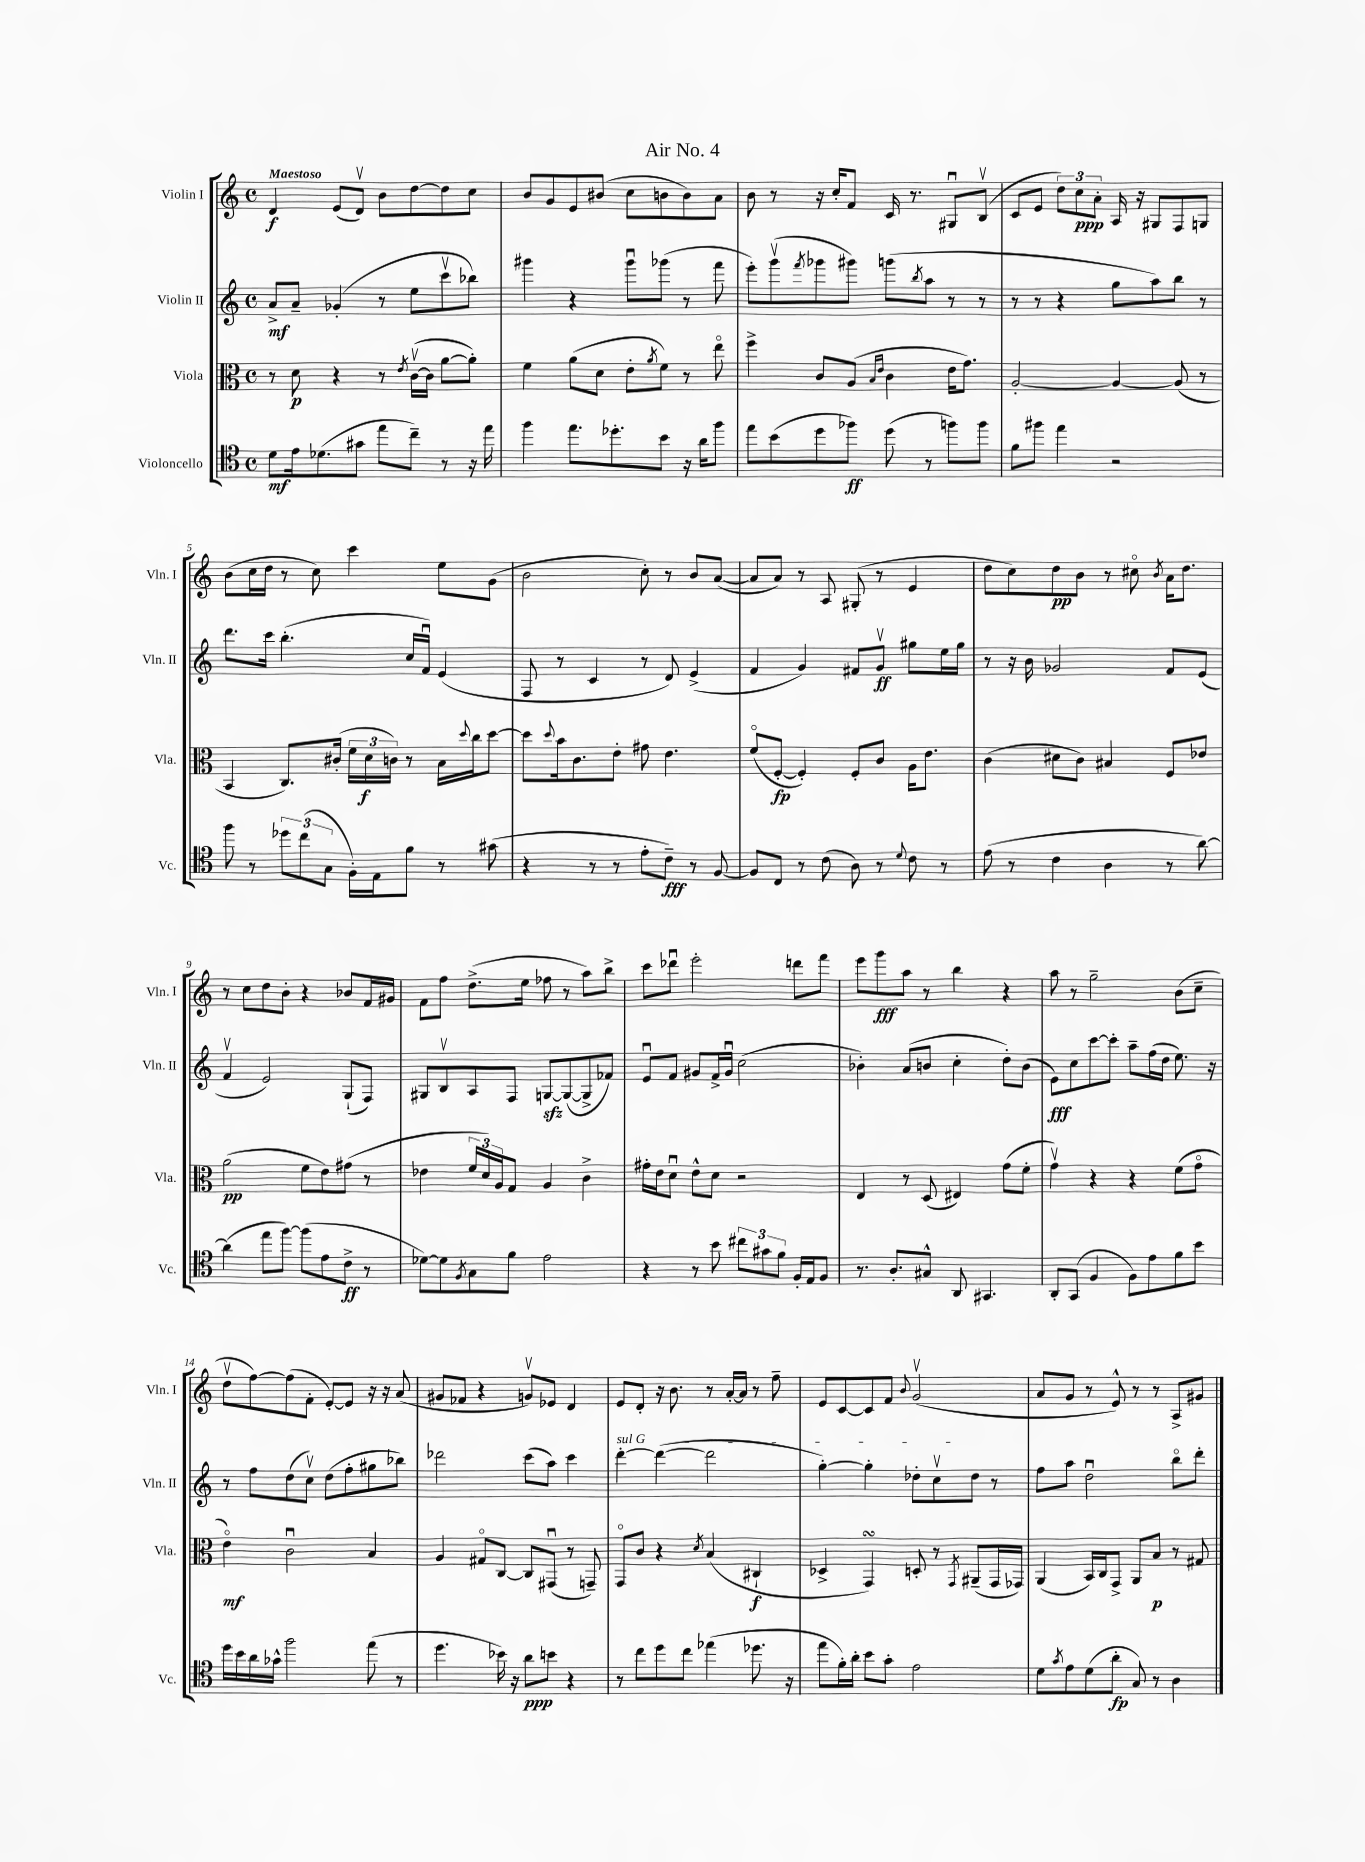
\header { title = "Air No. 4" }
<<
\new StaffGroup <<
\new Staff = "s0" \with { instrumentName = "Violin I" shortInstrumentName = "Vln. I" } {
    \clef treble \key c \major \defaultTimeSignature \time 4/4 \tempo "Maestoso"
    d'4\f e'8( d'8\upbow) b'8 d''8~ d''8 c''8 |
    b'8 g'8 e'8 bis'8( c''8 b'8 b'8) a'8 |
    b'8 r8 r16 c''16-. f'8 c'16 r8. gis8\downbow b8\upbow( |
    c'8 e'8 \tuplet 3/2 { d''8) c''8\ppp a'8-. } a16 r16 gis8 f8 g8 |
    b'8( c''16 d''16 r8 c''8) c'''4 e''8 g'8( |
    b'2 c''8-.) r8 b'8 a'8~( |
    a'8 a'8) r8 a8 gis8-.( r8 e'4 |
    d''8 c''8) d''8\pp b'8 r8 cis''8\flageolet \acciaccatura { b'8 } a'16 d''8. |
    r8 c''8 d''8 b'8-. r4 bes'8 f'16 gis'16 |
    f'8 f''8 d''8.->( e''16 fes''8 r8 a''8) b''8-> |
    c'''8 des'''8\downbow e'''2-. d'''8 f'''8 |
    e'''8 g'''8\fff a''8 r8 b''4 r4 |
    a''8 r8 g''2-- b'8( c''8-- |
    d''8\upbow f''8~) f''8( f'8-. e'8~-.) e'8 r16 r16 a'8( |
    gis'8 fes'8 r4 g'8\upbow) ees'8 d'4 |
    e'8 d'8-. r16 b'8. r8 a'16~-. a'16 r8 f''8-- |
    e'8 c'8~ c'8 f'8 \appoggiatura { b'8 } g'2\upbow( |
    a'8 g'8 r8 e'8-^) r8 r8 a8-> gis'8 \bar "|." |
}
\new Staff = "s1" \with { instrumentName = "Violin II" shortInstrumentName = "Vln. II" } {
    \clef treble \key c \major \defaultTimeSignature \time 4/4
    a'8->\mf a'8-- ges'4-.( r8 e''8 c'''8\upbow bes''8) |
    gis'''4 r4 gis'''8\downbow ges'''8( r8 f'''8 |
    e'''8-.) g'''8\upbow( \acciaccatura { f'''8 } ges'''8 gis'''8) g'''8( \acciaccatura { b''8 } a''8 r8 r8 |
    r8 r8 r4 g''8 a''8) b''8 r8 |
    d'''8. c'''16 b''4.-.( c''16 f'16\downbow) e'4( |
    f8 r8 c'4 r8 d'8) e'4->( |
    f'4 g'4) fis'8 g'8\upbow\ff gis''8 e''16 gis''16 |
    r8 r16 b'16 ges'2 f'8 e'8( |
    f'4\upbow e'2) g8-!( f8) |
    gis8 b8\upbow a8 f8 g8~\sfz g8~( g8-> fes'8) |
    e'8\downbow f'8 gis'8 f'16-> gis'16\downbow c''2( |
    bes'4-.) a'8( b'8 c''4-. d''8-.) b'8( |
    e'8\fff) c''8 c'''8~ c'''8-. a''8-- f''16( d''16 e''8.) r16 |
    r8 f''8 d''8( c''8\upbow) d''8( f''8-. gis''8 bes''8) |
    des'''2 c'''8( a''8) c'''4 |
    \once \override TextSpanner.bound-details.left.text = \markup { \italic "sul G" } d'''4~-.\startTextSpan d'''4~( d'''2 |
    g''4~-.) g''4-. des''8-. c''8\upbow des''8\stopTextSpan r8 |
    f''8 a''8 d''2\downbow b''8\flageolet d'''8-. \bar "|." |
}
\new Staff = "s2" \with { instrumentName = "Viola" shortInstrumentName = "Vla." } {
    \clef alto \key c \major \defaultTimeSignature \time 4/4
    r8 d'8\p r4 r8 \acciaccatura { e'8 } c'16~\upbow( c'16 a'8~ a'8-.) |
    f'4 a'8( d'8 e'8-. \acciaccatura { a'8 } f'8) r8 e''8\flageolet |
    f''4-> c'8 a8( \grace { b16 e'16 } c'4 e'16 g'8.) |
    a2~-. a4~ a8( r8 |
    b,4 c8.) cis'16-.( \tuplet 3/2 { f'16 d'16\f c'16) } r8 b16 \appoggiatura { d''8 } c''16 d''8~ |
    d''8 \appoggiatura { d''8 } b'16 c'8. e'8-. gis'8 e'4. |
    f'8\flageolet( f8~-.\fp f4-.) f8-. c'8 a16 e'8. |
    c'4( dis'8 c'8) bis4 f8 ees'8 |
    a'2\pp( f'8 e'8) gis'8( r8 |
    ees'4 \tuplet 3/2 { f'16 d'16) a16 } g8 a4 c'4-> |
    gis'16-. e'16 d'8\downbow e'8-^ d'8 r2 |
    e4 r8 d8( eis4) g'8( f'8-. |
    g'4\upbow) r4 r4 f'8( g'8\flageolet |
    e'4\flageolet\mf) c'2\downbow b4 |
    a4 gis8\flageolet c8~ c8 gis,8\downbow( r8 g,8--) |
    g,8\flageolet c'8 r4 \acciaccatura { d'8 } b4( cis4-!\f |
    des4-> g,4\turn) d8-. r8 \acciaccatura { g,8 } ais,8--( g,16 ges,16) |
    a,4( b,16) c16 g,8-> a,8 b8\p r8 gis8 \bar "|." |
}
\new Staff = "s3" \with { instrumentName = "Violoncello" shortInstrumentName = "Vc." } {
    \clef tenor \key c \major \defaultTimeSignature \time 4/4
    d'8\mf e'16 des'8.( gis'8 e''8 c''8--) r8 r16 e''16 |
    f''4 e''8. des''8.-. b'8 r16 a'16 f''8 |
    e''8 b'8( d''8 fes''8\ff) d''8( r8 f''8) f''8 |
    f'8 fis''8 e''4 r2 |
    f''8 r8 \tuplet 3/2 { des''8 c''8( g8 } f16-.) e16 f'8 r8 gis'8( |
    r4 r8 r8 e'8-. c'8--\fff) r8 f8~ |
    f8 c8 r8 c'8( a8) r8 \appoggiatura { d'8 } c'8 r8 |
    e'8( r8 c'4 a4 r8 a'8~) |
    a'4( e''8 f''8~) f''8( e'8 c'8->\ff r8 |
    des'8~) des'8 \acciaccatura { f8 } g8 f'8 e'2 |
    r4 r8 b'8 \tuplet 3/2 { cis''8 gis'8 f'8 } f16-. e16 f8 |
    r8. a8.-. gis8-^ a,8 gis,4. |
    a,8-. g,8( f4 f8) e'8 f'8 b'8 |
    d''16 b'16 a'16 ges'16-^ f''2 e''8( r8 |
    d''4. bes'16) r16 a'8\ppp b'8 r4 |
    r8 c''8 d''8 c''8 ees''4( des''8. r16 |
    e''8 f'16-.) a'16-. b'8 g'8-. e'2 |
    d'8 \acciaccatura { g'8 } e'8 d'8( a'8-.\fp g8) r8 a4 \bar "|." |
}
>>
>>
